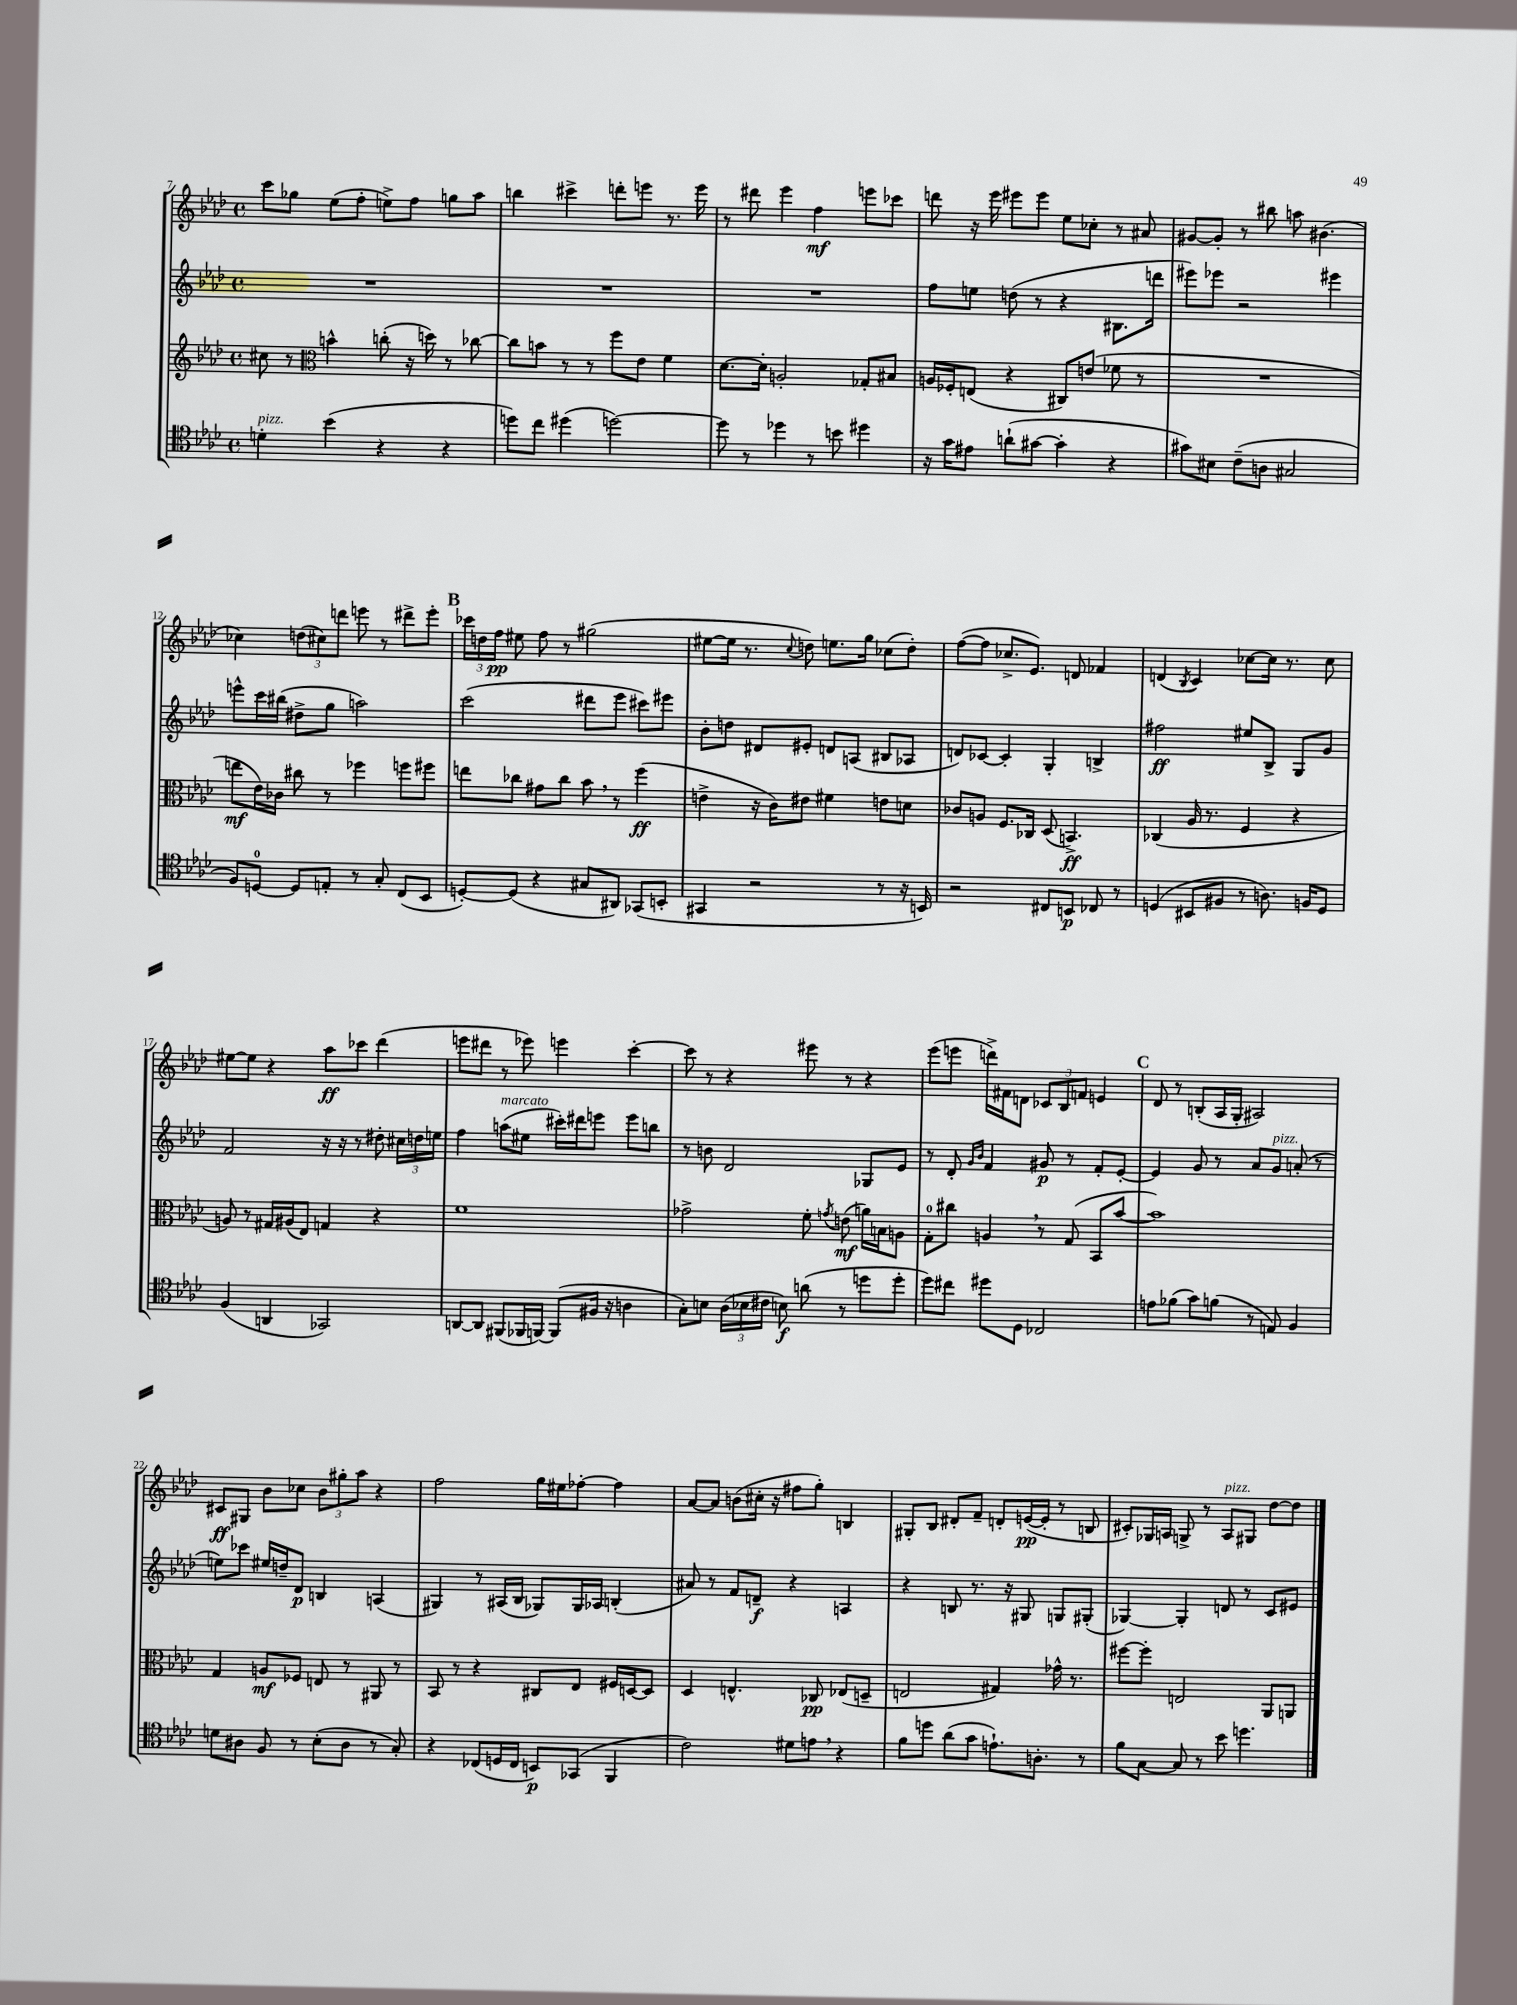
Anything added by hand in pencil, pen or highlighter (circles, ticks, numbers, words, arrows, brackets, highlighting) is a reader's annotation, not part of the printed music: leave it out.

**kern	**dynam	**kern	**dynam	**kern	**dynam	**kern	**dynam
*part4	*part4	*part3	*part3	*part2	*part2	*part1	*part1
*staff4	*staff4	*staff3	*staff3	*staff2	*staff2	*staff1	*staff1
*clefC4	*	*clefG2	*	*clefG2	*	*clefG2	*
*k[b-e-a-d-]	*	*k[b-e-a-d-]	*	*k[b-e-a-d-]	*	*k[b-e-a-d-]	*
*M4/4	*	*M4/4	*	*M4/4	*	*M4/4	*
*met(c)	*	*met(c)	*	*met(c)	*	*met(c)	*
=7	=7	=7	=7	=7	=7	=7	=7
!LO:TX:a:i:t=pizz.	!	!	!	!	!	!	!
4dn'\	.	8cc#X\	.	1r	.	8ccc\L	.
.	.	8r	.	.	.	8gg-X\J	.
*	*	*clefC3	*	*	*	*	*
(4b-\	.	4bn^^\	.	.	.	(8ee-\L	.
.	.	.	.	.	.	8ff'\J	.
4r	.	(8ccn'\	.	.	.	8een^\L)	.
.	.	16r	.	.	.	8ff\J	.
.	.	16ddn\)	.	.	.	.	.
4r	.	8r	.	.	.	8ggn\L	.
.	.	[8cc-X\	.	.	.	8aa-\J	.
=8	=8	=8	=8	=8	=8	=8	=8
8ddn\L)	.	8cc-\L]	.	1r	.	4bbn\	.
8cc\J	.	8bn\J	.	.	.	.	.
(4dd#X\	.	8r	.	.	.	4ccc#X^\	.
.	.	8r	.	.	.	.	.
[2ddn\)	.	8ff\L	.	.	.	8dddn'\L	.
.	.	8e-\J	.	.	.	8eeen\J	.
.	.	4f\	.	.	.	8.r	.
.	.	.	.	.	.	16eee\	.
=9	=9	=9	=9	=9	=9	=9	=9
8dd\]	.	[8.d-\L	.	1r	.	8r	.
8r	.	.	.	.	.	8ddd#X\	.
.	.	16d-'\Jk]	.	.	.	.	.
4dd-X\	.	2An'/	.	.	.	4eee-\	.
8r	.	.	.	.	.	4ff\	mf
8bn\	.	.	.	.	.	.	.
4dd#X\	.	8G-X'/L	.	.	.	8eeen\L	.
.	.	8B#X/J	.	.	.	8ccc-X\J	.
=10	=10	=10	=10	=10	=10	=10	=10
16r	.	16An/LL	.	8ff\L	.	8dddn\	.
16g\KL	.	16F-X'/J	.	.	.	.	.
8e#X\J	.	(8En/J	.	8een\J	.	16r	.
.	.	.	.	.	.	16eee-\	.
(8an`\L	.	4r	.	(8ddn\	.	8eee#X\L	.
[8g#X\J	.	.	.	8r	.	8eee#\J	.
4g#'\]	.	8C#X/L)	.	4r	.	8ee-\L	.
.	.	(8en/J	.	.	.	8cc-X'\J	.
4r	.	8f-X\	.	8.B#X\L	.	8r	.
.	.	8r	.	.	.	8a#X/	.
.	.	.	.	16dddn\Jk	.	.	.
=11	=11	=11	=11	=11	=11	=11	=11
8g#X\L)	.	1r	.	8eee#X\L)	.	[8g#X/L	.
8B#X\J	.	.	.	8eee-X\J	.	8g#'/J]	.
(8c~\L	.	.	.	2r	.	8r	.
8An\J	.	.	.	.	.	8bb#X\	.
2G#X/	.	.	.	.	.	8aan\	.
.	.	.	.	.	.	(4.b#X\	.
.	.	.	.	4eee#X\	.	.	.
!!LO:LB:g=z
=12	=12	=12	=12	=12	=12	=12	=12
8F/L)	.	8een\L	mf	8eeen^^\L	.	4cc-X\)	.
[8Dn/J	.	16e-\L)	.	16ccc\L	.	.	.
.	.	16c-X\JJ	.	(16bb#X\JJ	.	.	.
8D/L]	.	8cc#X\	.	8dd#X^\L	.	(12ddn\L	.
.	.	.	.	.	.	12cc#X\)	.
8En'/J	.	8r	.	8gg\J	.	.	.
.	.	.	.	.	.	12dddn\J	.
8r	.	4ff-X\	.	2aan\)	.	8eeen\	.
8G'/	.	.	.	.	.	8r	.
(8C/L	.	8ffn\L	.	.	.	8ddd#X^\L	.
8BB-/J	.	8ff#X\J	.	.	.	8eee'\J	.
!!LO:REH:place=s1:t=B
=13	=13	=13	=13	=13	=13	=13	=13
[8Dn'/L)	.	8een\L	.	(2ccc\	.	24ccc-X\LL	.
.	.	.	.	.	.	24ddn\	.
.	.	.	.	.	.	24ff\JJ	pp
(8D/J]	.	8cc-X\J	.	.	.	8ee#X\	.
4r	.	8g#X\L	.	.	.	8ff\	.
.	.	8cc-\J	.	.	.	8r	.
8G#X/L	.	8b-,\	.	8ddd#X\L	.	(2gg#X\	.
8AA#X/J)	.	8r	.	8eee-\J	.	.	.
(8GG-X/L	.	(4ff\	ff	8ccc#X\L)	.	.	.
8BBn'/J	.	.	.	8eee#X\J	.	.	.
=14	=14	=14	=14	=14	=14	=14	=14
4GG#X/	.	4en^\	.	8b-'\L	.	[8ee#X\L	.
.	.	.	.	8ddn\J	.	16ee#\Jk]	.
.	.	.	.	.	.	8.r	.
2r	.	16r	.	8d#X/L	.	.	.
.	.	16c\KL)	.	.	.	.	.
.	.	.	.	.	.	8qqcc/	.
.	.	8e#X\J	.	8e#X'/J	.	8ddn\)	.
.	.	4f#X\	.	8dn/L	.	8.een\L	.
.	.	.	.	(8An/J	.	.	.
.	.	.	.	.	.	16gg\Jk	.
8r	.	8en\L	.	8B#X/L	.	(8cc-X\L	.
16r	.	8dn\J	.	8A-X/J	.	8dd'\J)	.
16BBn/)	.	.	.	.	.	.	.
=15	=15	=15	=15	=15	=15	=15	=15
2r	.	8c-X/L	.	8dn/L)	.	([8ff\L	.
.	.	8An/J	.	[8c-X/J	.	8ff\J]	.
.	.	8.F/L	.	4c-'/]	.	8.cc-X^/L	.
.	.	16C-X/Jk	.	.	.	8.e-/J)	.
8C#X/L	.	(8D-/	.	4G'/	.	.	.
8BBn/J	p	4.BBn^/)	ff	.	.	8dn/	.
8C-X/	.	.	.	4Bn^/	.	4f-X/	.
8r	.	.	.	.	.	.	.
=16	=16	=16	=16	=16	=16	=16	=16
(4Dn/	.	(4C-X/	.	2ff#X\	ff	(4dn/	.
.	.	.	.	.	.	8qB-/	.
8BB#X/L	.	16A-/	.	.	.	4c/)	.
.	.	8.r	.	.	.	.	.
8F#X/J	.	.	.	.	.	.	.
8r	.	4F/	.	8ee#X/L	.	[8cc-X\L	.
8.An\)	.	.	.	8B-^/J	.	16cc-\Jk]	.
.	.	.	.	.	.	8.r	.
.	.	4r	.	8G/L	.	.	.
16Fn/KL	.	.	.	.	.	.	.
8D/J	.	.	.	8g/J	.	8cc-\	.
!!LO:LB:g=z
=17	=17	=17	=17	=17	=17	=17	=17
(4F/	.	8An/)	.	2f/	.	[8ee#X\L	.
.	.	8r	.	.	.	8ee#\J]	.
4AAn/	.	16G#X/LL	.	.	.	4r	.
.	.	(16A#X/J	.	.	.	.	.
.	.	8E-/J)	.	.	.	.	.
2GG-X/)	.	4Gn/	.	16r	.	8aa-\L	ff
.	.	.	.	16r	.	.	.
.	.	.	.	8r	.	8ccc-X\J	.
.	.	4r	.	8dd#X'\	.	(4ddd-\	.
.	.	.	.	24cc#X\LL	.	.	.
.	.	.	.	24ddn\	.	.	.
.	.	.	.	24een\JJ	.	.	.
=18	=18	=18	=18	=18	=18	=18	=18
[8AAn/L	.	1f	.	4ff\	.	8eeen\L	.
8AA/J]	.	.	.	.	.	8ddd#X\J	.
!	!	!	!	!LO:TX:a:i:t=marcato	!	!	!
(8FF#X/L	.	.	.	(8aan\L	.	8r	.
16FF-X/L	.	.	.	8ee#X\J	.	8eee-X\)	.
[16FFn/JJ)	.	.	.	.	.	.	.
(8FF/L]	.	.	.	16ccc#X'\LL)	.	4eeen\	.
.	.	.	.	16ddd#X\J	.	.	.
16F#X/Jk	.	.	.	8eeen\J	.	.	.
16r	.	.	.	.	.	.	.
4An\	.	.	.	8eee\L	.	[4ccc'\	.
.	.	.	.	8bbn\J	.	.	.
=19	=19	=19	=19	=19	=19	=19	=19
8G'\L)	.	2g-X^\	.	8r	.	8ccc\]	.
8Bn\J	.	.	.	8bn\	.	8r	.
(24A-\LL	.	.	.	2d-/	.	4r	.
24B-X\	.	.	.	.	.	.	.
24c#X\JJ	.	.	.	.	.	.	.
8Bn\)	f	.	.	.	.	.	.
(8an\	.	8f'\	.	.	.	8eee#X\	.
.	.	8qgn/	.	.	.	.	.
8r	.	(8en\	mf	.	.	8r	.
8ddn\L	.	16an\LL)	.	8G-X/L	.	4r	.
.	.	16Bn\J	.	.	.	.	.
8dd'\J	.	8An\J	.	8e-/J	.	.	.
=20	=20	=20	=20	=20	=20	=20	=20
8dd-\L)	.	8G'\L	.	8r	.	(8eee-\L	.
8cc#X\J	.	8cc#X\J	.	8d-'/	.	8eeen\J	.
.	.	.	.	16qqg/LL	.	.	.
.	.	.	.	16qqb-/JJ	.	.	.
8dd#X\L	.	4An,/	.	4f/	.	16dddn^\LL)	.
.	.	.	.	.	.	16f#X\J	.
8D-\J	.	.	.	.	.	8dn\J	.
2C-X/	.	8r	.	8g#X/	p	12c-X/L	.
.	.	.	.	.	.	12B-/	.
.	.	(8G/	.	8r	.	.	.
.	.	.	.	.	.	12fn/J	.
.	.	8BB-/L	.	8f'/L	.	4en/	.
.	.	[8b-/J	.	[8e-'/J	.	.	.
!!LO:REH:place=s1:t=C
=21	=21	=21	=21	=21	=21	=21	=21
8en\L	.	1b-])	.	4e-/]	.	8d-/	.
(8f-X\J	.	.	.	.	.	8r	.
8g\L)	.	.	.	8g/	.	(8Bn'/L	.
(8fn\J	.	.	.	8r	.	16A-/L	.
.	.	.	.	.	.	16G'/JJ	.
8r	.	.	.	8a-/L	.	2A#X/)	.
!	!	!	!	!LO:TX:a:i:t=pizz.	!	!	!
8En/)	.	.	.	8g/J	.	.	.
4F/	.	.	.	(8an'/	.	.	.
.	.	.	.	8r	.	.	.
!!LO:LB:g=z
=22	=22	=22	=22	=22	=22	=22	=22
8dn\L	.	4G/	.	8een\L)	.	8c#X/L	ff
8A#X\J	.	.	.	8ccc-X\J	.	8G#X/J	.
8F/	.	8An/L	mf	16ee#X/LL	.	8b-\L	.
.	.	.	.	16ddn~/J	.	.	.
8r	.	8F-X/J	.	8d-/J	p	8cc-X\J	.
(8B-'\L	.	8En/	.	4Bn/	.	12b-\L	.
.	.	.	.	.	.	12gg#X'\	.
8A#\J	.	8r	.	.	.	.	.
.	.	.	.	.	.	12aa-\J	.
8r	.	8AA#X/	.	(4An/	.	4r	.
8G'/)	.	8r	.	.	.	.	.
=23	=23	=23	=23	=23	=23	=23	=23
4r	.	8BB-/	.	4G#X/)	.	2ff\	.
.	.	8r	.	.	.	.	.
(8C-X/L	.	4r	.	8r	.	.	.
16Dn/L	.	.	.	(16A#X/LL	.	.	.
16C-/JJ	.	.	.	16B-/JJ	.	.	.
8BBn/L)	p	8C#X/L	.	8G-X/L)	.	16gg\LL	.
.	.	.	.	.	.	16ee#X\J	.
(8GG-X/J	.	8E-/J	.	16G-/L	.	[8ff-X'\J	.
.	.	.	.	16A-X/JJ	.	.	.
4FF/	.	16F#X/LL	.	(4Bn'/	.	4ff-\]	.
.	.	[16Dn/J	.	.	.	.	.
.	.	8D/J]	.	.	.	.	.
=24	=24	=24	=24	=24	=24	=24	=24
2c\)	.	4D-/	.	8a#X/)	.	[8a-/L	.
.	.	.	.	8r	.	8a-/J]	.
.	.	4.En^^/	.	8f/L	.	(8bn\L	.
.	.	.	.	8dn~/J	f	16cc#X'\Jk	.
.	.	.	.	.	.	16r	.
8d#X\L	.	.	.	4r	.	8ff#X\L	.
8en,\J	.	8C-X/	pp	.	.	8gg'\J)	.
4r	.	(8E-X/L	.	4An/	.	4Bn/	.
.	.	8Dn~/J	.	.	.	.	.
=25	=25	=25	=25	=25	=25	=25	=25
8f\L	.	2En/	.	4r	.	8G#X'/L	.
8ddn\J	.	.	.	.	.	8B-/J	.
(8a-\L	.	.	.	8Bn/	.	8d#X'/L	.
8g\J	.	.	.	8.r	.	8f~/J	.
8.en`\L)	.	4G#X/)	.	.	.	8dn'/L	.
.	.	.	.	16r	.	.	.
.	.	.	.	8G#X/	.	([16en/L	pp
8.An'\J	.	.	.	.	.	16e'/JJ]	.
.	.	16g-X^^\	.	8Gn/L	.	8r	.
.	.	8.r	.	.	.	.	.
8r	.	.	.	(8G#X'/J	.	8Bn/	.
=26	=26	=26	=26	=26	=26	=26	=26
8f\L	.	[8ff#X\L	.	[4G-X/)	.	8c#X'/L)	.
[8G\J	.	8ff#'\J]	.	.	.	16G-X/L	.
.	.	.	.	.	.	16An/JJ	.
8G/]	.	2En/	.	4G-'/]	.	8Gn^/	.
8r	.	.	.	.	.	8r	.
!	!	!	!	!	!	!LO:TX:a:i:t=pizz.	!
8b-\	.	.	.	8dn/	.	8A/L	.
4.ddn\	.	.	.	8r	.	8G#X/J	.
.	.	8AA-/L	.	8c/L	.	[8dd-\L	.
.	.	8AAn/J	.	8e#X/J	.	8dd-\J]	.
==	==	==	==	==	==	==	==
*-	*-	*-	*-	*-	*-	*-	*-
